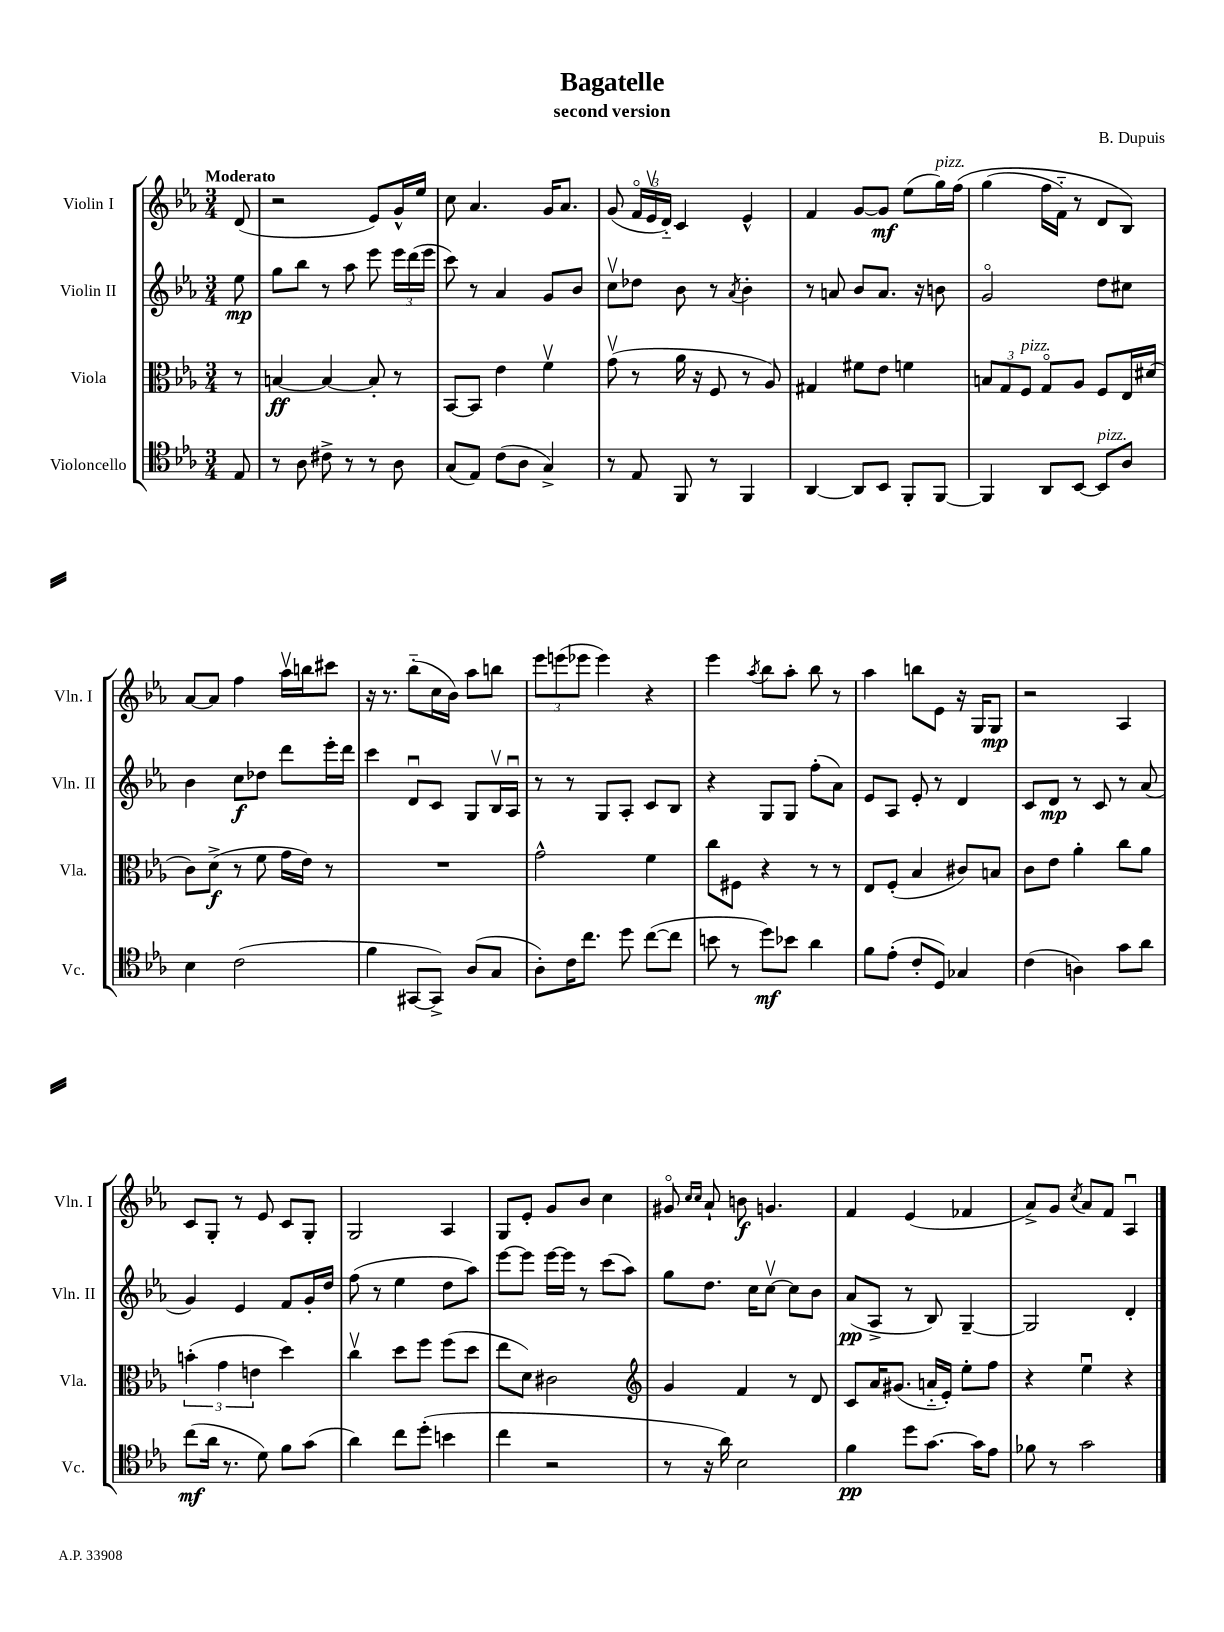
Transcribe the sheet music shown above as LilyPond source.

\header { title = "Bagatelle" composer = "B. Dupuis" subtitle = "second version" }
<<
\new StaffGroup <<
\new Staff = "s0" \with { instrumentName = "Violin I" shortInstrumentName = "Vln. I" } {
    \clef treble \key ees \major \numericTimeSignature \time 3/4 \partial 8 \tempo "Moderato"
    \autoBeamOff d'8( |
    r2 ees'8[) g'16-^ ees''16] |
    c''8 aes'4. g'16[ aes'8.] |
    g'8( \tuplet 3/2 { f'16[\flageolet ees'16\upbow d'16]-_) } c'4 ees'4-^ |
    f'4 g'8[~ g'8]\mf ees''8[( g''16^\markup { \italic "pizz." }) f''16]\( |
    g''4( f''16[ f'16]-_) r8 d'8[ bes8]\) |
    aes'8[~ aes'8] f''4 aes''16[\upbow b''16 cis'''8] |
    r16 r8. bes''8[-_( c''16 bes'16]) aes''8[ b''8] |
    \tuplet 3/2 { ees'''8[ e'''8( ees'''8] } ees'''4) r4 |
    ees'''4 \acciaccatura { aes''8 } bes''8[ aes''8]-. bes''8 r8 |
    aes''4 b''8[ ees'8] r16 g16[ g8]\mp |
    r2 aes4 |
    c'8[ g8]-. r8 ees'8 c'8[ g8]-. |
    g2 aes4 |
    g8[ ees'8]-. g'8[ bes'8] c''4 |
    gis'8\flageolet \grace { c''16[ c''16] } aes'8-! b'8\f g'4. |
    f'4 ees'4( fes'4 |
    aes'8[->) g'8] \acciaccatura { c''8 } aes'8[ f'8] aes4\downbow \bar "|." |
}
\new Staff = "s1" \with { instrumentName = "Violin II" shortInstrumentName = "Vln. II" } {
    \clef treble \key ees \major \numericTimeSignature \time 3/4 \partial 8
    \autoBeamOff ees''8\mp |
    g''8[ bes''8] r8 aes''8 ees'''8 \tuplet 3/2 { ees'''16[ d'''16( ees'''16] } |
    c'''8) r8 aes'4 g'8[ bes'8] |
    c''8[\upbow des''8] bes'8 r8 \acciaccatura { aes'8 } bes'4-. |
    r8 a'8 bes'8[ a'8.] r16 b'8 |
    g'2\flageolet d''8[ cis''8] |
    bes'4 c''8[\f des''8] d'''8[ ees'''16-. d'''16] |
    c'''4 d'8[\downbow c'8] g8[ bes16\upbow aes16]\downbow |
    r8 r8 g8[ aes8]-. c'8[ bes8] |
    r4 g8[ g8] f''8[-.( aes'8]) |
    ees'8[ aes8] ees'8-. r8 d'4 |
    c'8[ d'8]\mp r8 c'8 r8 aes'8( |
    g'4) ees'4 f'8[ g'16-. d''16] |
    f''8( r8 ees''4 d''8[ aes''8]) |
    ees'''8[~ ees'''8] ees'''16[~ ees'''16] r8 c'''8[( aes''8]) |
    g''8[ d''8.] c''16[ c''8]~\upbow c''8[ bes'8] |
    aes'8[\pp( aes8]-> r8 bes8) g4~-- |
    g2 d'4-. \bar "|." |
}
\new Staff = "s2" \with { instrumentName = "Viola" shortInstrumentName = "Vla." } {
    \clef alto \key ees \major \numericTimeSignature \time 3/4 \partial 8
    \autoBeamOff r8 |
    b4~\ff b4~ b8-. r8 |
    bes,8[~ bes,8] ees'4 f'4\upbow |
    g'8\upbow( r8 aes'16 r16 f8 r8 aes8) |
    gis4 fis'8[ ees'8] f'4 |
    \tuplet 3/2 { b8[ g8 f8]^\markup { \italic "pizz." } } g8[\flageolet aes8] f8[ ees16 dis'16]( |
    c'8[) d'8]->\f( r8 f'8 g'16[ ees'16]) r8 |
    R2. |
    g'2-^ f'4 |
    c''8[ fis8] r4 r8 r8 |
    ees8[ f8]-.( bes4 cis'8[) b8] |
    c'8[ ees'8] aes'4-. c''8[ aes'8] |
    \tuplet 3/2 { b'4-.( g'4 e'4 } d''4) |
    c''4\upbow d''8[ f''8] f''8[( d''8] |
    ees''8[ d'8]) cis'2 |
    \clef treble g'4 f'4 r8 d'8 |
    c'8[ aes'16 gis'8.]( a'16[-_ ees'16]-.) ees''8[-. f''8] |
    r4 ees''4\downbow r4 \bar "|." |
}
\new Staff = "s3" \with { instrumentName = "Violoncello" shortInstrumentName = "Vc." } {
    \clef tenor \key ees \major \numericTimeSignature \time 3/4 \partial 8
    \autoBeamOff ees8 |
    r8 aes8 cis'8-> r8 r8 aes8 |
    g8[( ees8]) c'8[( aes8] g4->) |
    r8 ees8 f,8 r8 f,4 |
    aes,4~ aes,8[ bes,8] f,8[-. f,8]~ |
    f,4 aes,8[ bes,8]~ bes,8[^\markup { \italic "pizz." } aes8] |
    bes4 c'2( |
    f'4 gis,8[~ gis,8]->) aes8[( g8] |
    aes8[-.) c'16 c''8.] d''8 c''8[~( c''8] |
    b'8 r8 d''8[\mf) bes'8] aes'4 |
    f'8[ ees'8]-.( c'8[-. d8]) ges4 |
    c'4( a4) g'8[ aes'8] |
    c''8[\mf( aes'16] r8. d'8) f'8[ g'8]( |
    aes'4) c''8[ d''8]-.( b'4 |
    c''4 r2 |
    r8 r16 aes'16) bes2 |
    f'4\pp d''8[ g'8.]~ g'16[ ees'8] |
    fes'8 r8 g'2 \bar "|." |
}
>>
>>
\layout { \context { \Score \remove "Bar_number_engraver" } }
